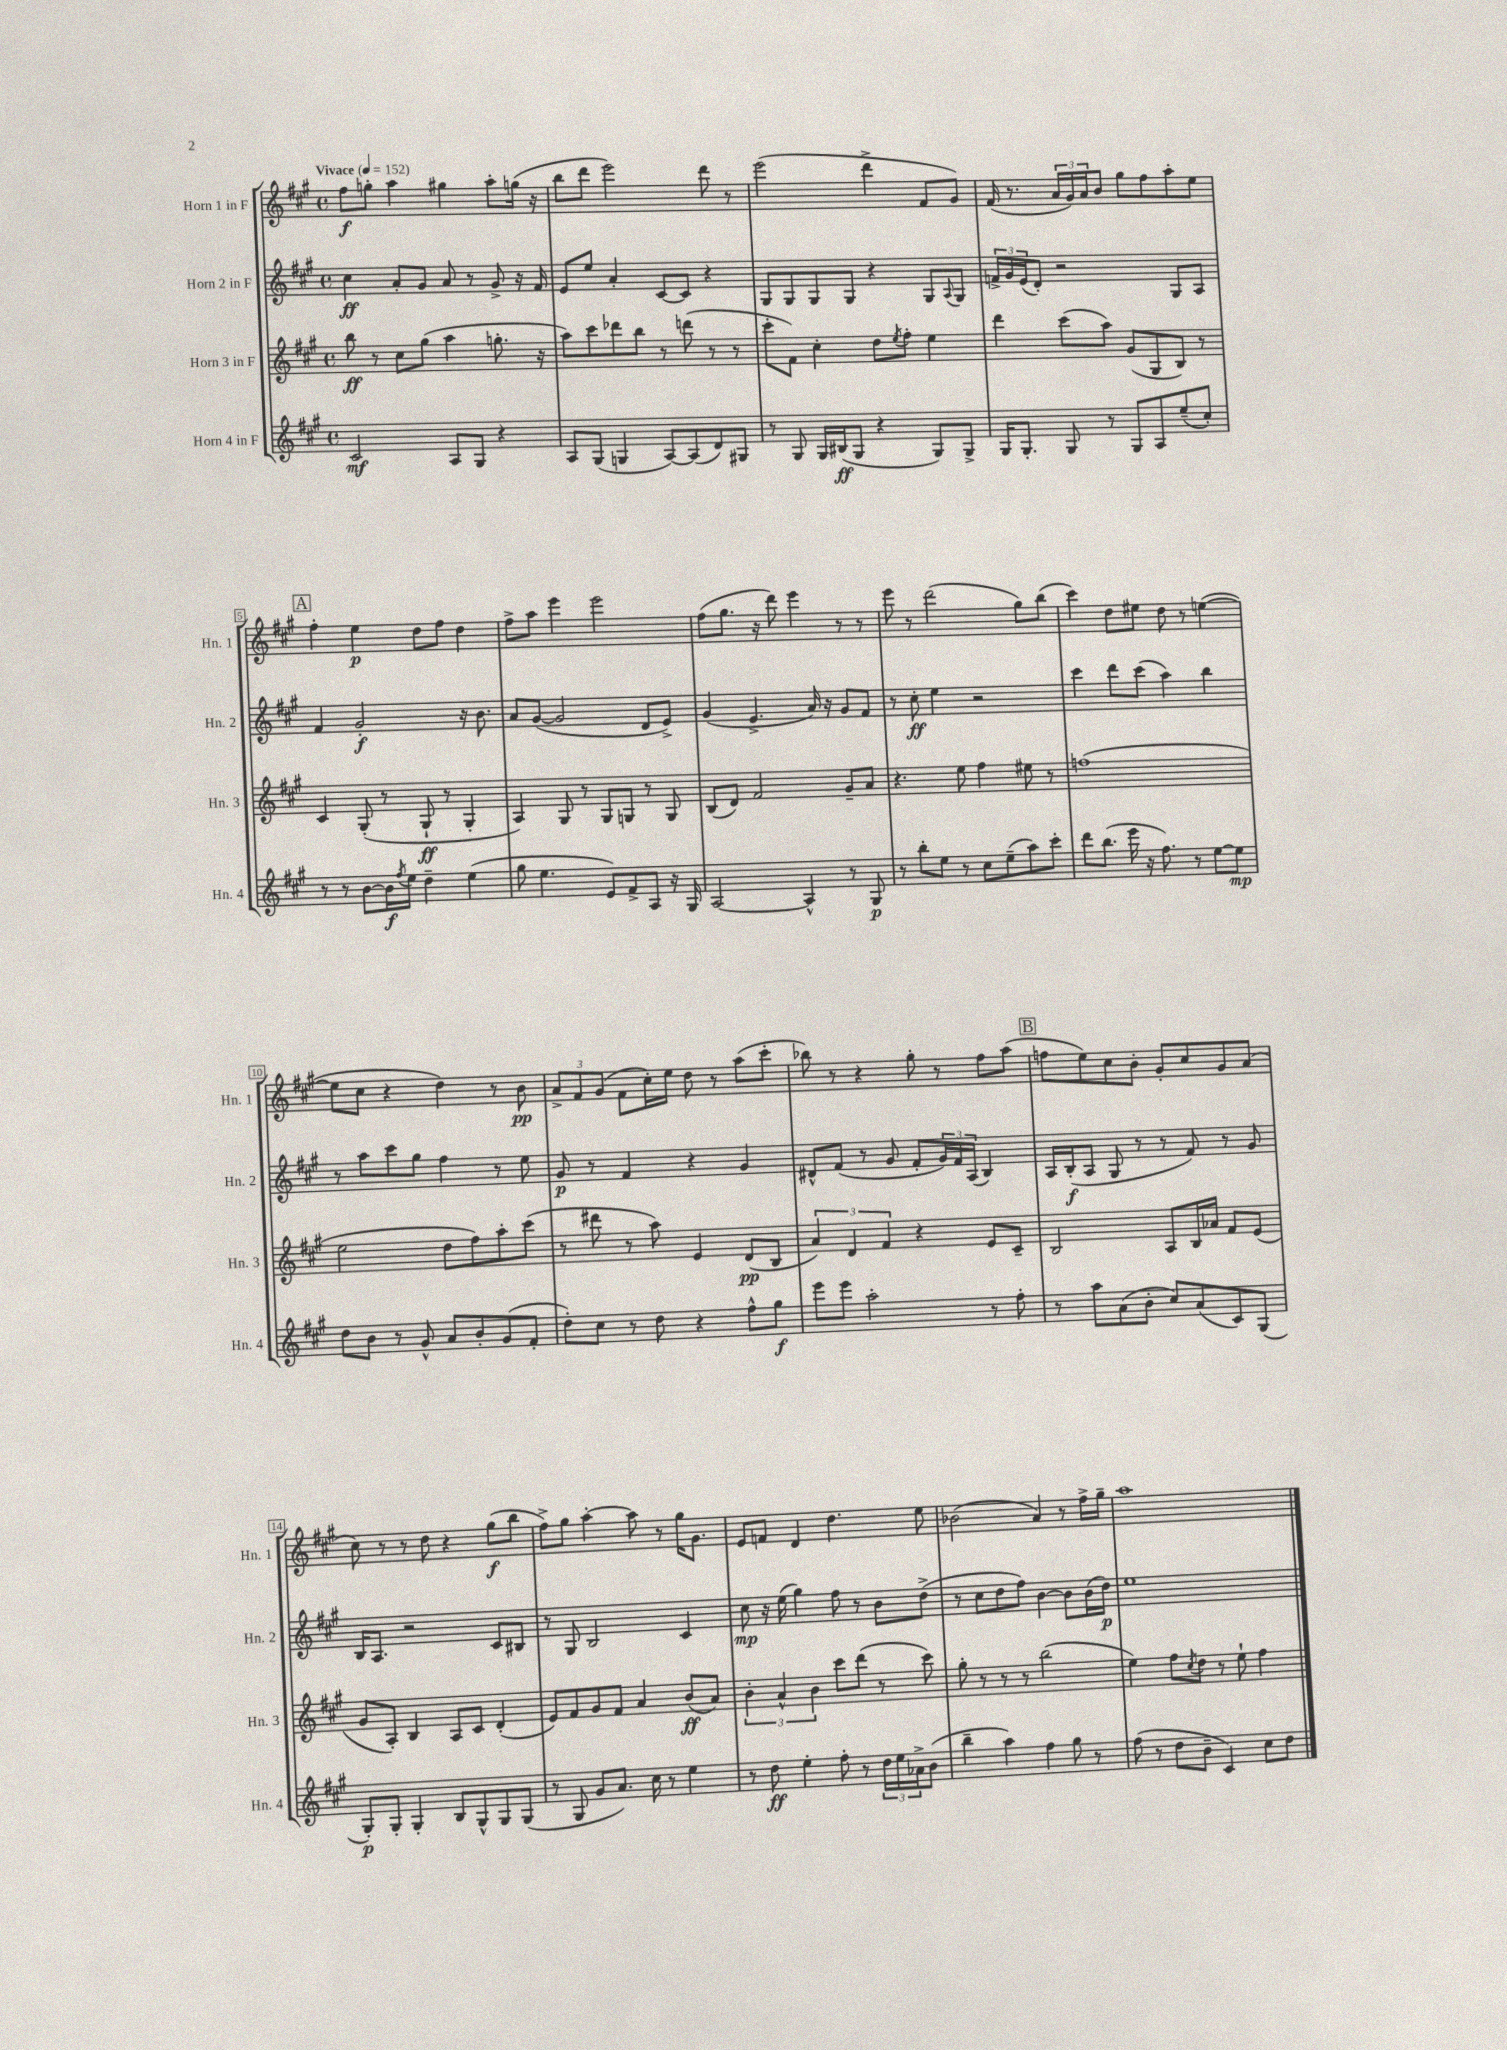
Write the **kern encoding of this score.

**kern	**dynam	**kern	**dynam	**kern	**dynam	**kern	**dynam
*part4	*part4	*part3	*part3	*part2	*part2	*part1	*part1
*staff4	*staff4	*staff3	*staff3	*staff2	*staff2	*staff1	*staff1
*I"Horn 4 in F	*	*I"Horn 3 in F	*	*I"Horn 2 in F	*	*I"Horn 1 in F	*
*I'Hn. 4	*	*I'Hn. 3	*	*I'Hn. 2	*	*I'Hn. 1	*
*clefG2	*	*clefG2	*	*clefG2	*	*clefG2	*
*k[f#c#g#]	*	*k[f#c#g#]	*	*k[f#c#g#]	*	*k[f#c#g#]	*
*M4/4	*	*M4/4	*	*M4/4	*	*M4/4	*
*met(c)	*	*met(c)	*	*met(c)	*	*met(c)	*
*MM152	*	*MM152	*	*MM152	*	*MM152	*
=1	=1	=1	=1	=1	=1	=1	=1
!	!	!	!	!	!	!LO:TX:a:B:t=Vivace	!
2c#/	mf	8bb\	ff	4cc#\	ff	8ff#\L	f
.	.	8r	.	.	.	8ggn'\J	.
.	.	8cc#\L	.	8a'/L	.	4aa\	.
.	.	(8gg#\J	.	8g#/J	.	.	.
8A/L	.	4aa\	.	8a/	.	4gg#X\	.
8G#/J	.	.	.	8r	.	.	.
4r	.	8.ggn'\	.	8g#^/	.	8aa'\L	.
.	.	.	.	16r	.	(16ggn\Jk	.
.	.	16r	.	16f#/	.	16r	.
=2	=2	=2	=2	=2	=2	=2	=2
8A/L	.	8aa\L)	.	8e/L	.	8bb\L	.
(8G#/J	.	8ccc#\	.	8ee/J	.	8ddd\J	.
4Gn/	.	8ddd-X\	.	4a'/	.	2eee\)	.
.	.	8bb\J	.	.	.	.	.
[8A/L)	.	8r	.	[8c#/L	.	.	.
(8A/]	.	(8dddn\	.	8c#/J]	.	.	.
8d/)	.	8r	.	4r	.	8ddd\	.
8G#X/J	.	8r	.	.	.	8r	.
=3	=3	=3	=3	=3	=3	=3	=3
8r	.	8ccc#'\L	.	8G#/L	.	(2eee\	.
8G#/	.	8f#\J)	.	8G#/	.	.	.
16G#/LL	.	4cc#'\	.	8G#/	.	.	.
(16B#X/J	ff	.	.	.	.	.	.
8G#/J	.	.	.	8G#/J	.	.	.
4r	.	8dd\L	.	4r	.	4ddd^\	.
.	.	8qee/	.	.	.	.	.
.	.	8ff#'\J	.	.	.	.	.
8G#/L)	.	4ee\	.	8G#/L	.	8f#/L	.
.	.	.	.	8qqA/	.	.	.
8G#^/J	.	.	.	8G#/J	.	8g#/J)	.
=4	=4	=4	=4	=4	=4	=4	=4
16G#/KL	.	4ddd\	.	24fn^/LL	.	(16f#/	.
.	.	.	.	24g#/	.	.	.
8.G#'/J	.	.	.	.	.	8.r	.
.	.	.	.	(24e/J	.	.	.
.	.	.	.	8d'/J)	.	.	.
8G#/	.	(8ccc#\L	.	2r	.	24a/LL	.
.	.	.	.	.	.	24g#/)	.
.	.	.	.	.	.	24a/J	.
8r	.	8aa\J)	.	.	.	8b/J	.
8G#/L	.	(8g#/L	.	.	.	8gg#\L	.
8A/	.	8G#/	.	.	.	8ff#\	.
(8ee~/	.	8B/J)	.	8G#/L	.	8aa'\	.
8cc#'/J)	.	8r	.	8A/J	.	8ee\J	.
!!LO:LB:g=z
!!LO:REH:place=s1:t=A
=5	=5	=5	=5	=5	=5	=5	=5
8r	.	4c#/	.	4f#/	.	4ff#'\	.
8r	.	.	.	.	.	.	.
[8b\L	.	(8G#'/	.	2g#'/	f	4ee\	p
16b\L]	f	8r	.	.	.	.	.
8qff#/	.	.	.	.	.	.	.
16ee\JJ	.	.	.	.	.	.	.
4dd~\	.	8G#`/	ff	.	.	8dd\L	.
.	.	8r	.	.	.	8ff#\J	.
(4ee\	.	4G#'/	.	16r	.	4dd\	.
.	.	.	.	8.b\	.	.	.
=6	=6	=6	=6	=6	=6	=6	=6
8gg#\	.	4A/)	.	8a/L	.	8ff#^\L	.
4.ee\	.	.	.	([8g#/J	.	8aa\J	.
.	.	8G#/	.	2g#/]	.	4eee\	.
.	.	8r	.	.	.	.	.
8e/L)	.	8G#/L	.	.	.	2eee\	.
8f#^/	.	8Gn/J	.	.	.	.	.
8A/J	.	8r	.	8d/L	.	.	.
16r	.	8G/	.	8e^/J)	.	.	.
16G#/	.	.	.	.	.	.	.
=7	=7	=7	=7	=7	=7	=7	=7
[2A/	.	(8B/L	.	(4g#/	.	(8ff#\L	.
.	.	8d/J)	.	.	.	8.gg#\J	.
.	.	2f#/	.	4.e^/	.	.	.
.	.	.	.	.	.	16r	.
.	.	.	.	.	.	8ddd\)	.
4A^^/]	.	.	.	.	.	4eee\	.
.	.	.	.	16a/)	.	.	.
.	.	.	.	16r	.	.	.
8r	.	8g#~/L	.	8g#/L	.	8r	.
8G#/	p	8a/J	.	8f#/J	.	8r	.
=8	=8	=8	=8	=8	=8	=8	=8
8r	.	4.r	.	8r	.	8eee\	.
8bb'\L	.	.	.	8cc#'\	ff	8r	.
8ee\J	.	.	.	4ee\	.	(2ddd\	.
8r	.	8ee\	.	.	.	.	.
8cc#\L	.	4ff#\	.	2r	.	.	.
(8ee~\	.	.	.	.	.	.	.
8aa\)	.	8ee#X\	.	.	.	8gg#\L)	.
8ccc#'\J	.	8r	.	.	.	(8bb\J	.
=9	=9	=9	=9	=9	=9	=9	=9
8ddd\L	.	(1ffn	.	4ccc#\	.	4ccc#\)	.
(8.bb\J	.	.	.	.	.	.	.
.	.	.	.	8ddd\L	.	8dd\L	.
16eee\	.	.	.	.	.	.	.
16r	.	.	.	(8ccc#\J	.	8ee#X\J	.
8.ff#\)	.	.	.	.	.	.	.
.	.	.	.	4aa\)	.	8dd\	.
8r	.	.	.	.	.	8r	.
[8ee\L	.	.	.	4bb\	.	([4een\	.
8ee\J]	mp	.	.	.	.	.	.
!!LO:LB:g=z
=10	=10	=10	=10	=10	=10	=10	=10
8dd\L	.	2ee\	.	8r	.	8ee\L]	.
8b\J	.	.	.	8aa\L	.	8cc#\J	.
8r	.	.	.	8ccc#\	.	4r	.
8g#^^/	.	.	.	8gg#\J	.	.	.
8a/L	.	8dd\L	.	4ff#\	.	4dd\)	.
8b'/	.	8ff#\)	.	.	.	.	.
(8g#/	.	8aa'\	.	8r	.	8r	.
8f#'/J	.	(8ccc#\J	.	8ee\	.	8b\	pp
=11	=11	=11	=11	=11	=11	=11	=11
8dd'\L)	.	8r	.	8g#/	p	12a^/L	.
.	.	.	.	.	.	12f#/	.
8cc#\J	.	8ddd#X\	.	8r	.	.	.
.	.	.	.	.	.	(12g#/J	.
8r	.	8r	.	4f#/	.	8f#\L	.
8dd\	.	8aa\)	.	.	.	16cc#'\L)	.
.	.	.	.	.	.	16ee\JJ	.
4r	.	4e/	.	4r	.	8dd\	.
.	.	.	.	.	.	8r	.
8ff#^^\L	.	(8d/L	pp	4g#/	.	(8aa\L	.
8gg#\J	f	8B/J	.	.	.	8ccc#'\J	.
=12	=12	=12	=12	=12	=12	=12	=12
8eee\L	.	6a/)	.	8d#X^^/L	.	8bb-X\)	.
8eee\J	.	.	.	(8f#/J	.	8r	.
.	.	6d/	.	.	.	.	.
2aa'\	.	.	.	8r	.	4r	.
.	.	6f#/	.	.	.	.	.
.	.	.	.	8g#/	.	.	.
.	.	4r	.	8f#'/L	.	8gg#'\	.
.	.	.	.	24g#/L)	.	8r	.
.	.	.	.	24f#/	.	.	.
.	.	.	.	(24A/JJ	.	.	.
8r	.	8e/L	.	4B/)	.	8ff#\L	.
8ff#'\	.	8c#~/J	.	.	.	(8aa\J	.
!!LO:REH:place=s1:t=B
=13	=13	=13	=13	=13	=13	=13	=13
8r	.	2B/	.	16A/LL	.	8ffn\L	.
.	.	.	.	(16B'/J	f	.	.
8aa\L	.	.	.	8A/J	.	8ee\)	.
(8a\	.	.	.	8G#/	.	8cc#\	.
8b'\J	.	.	.	8r	.	8b'\J	.
8cc#/L)	.	8A/L	.	8r	.	8g#'/L	.
(8a/	.	16B/L	.	8f#/)	.	8cc#/	.
.	.	16a-X/JJ	.	.	.	.	.
8c#/)	.	8f#/L	.	8r	.	8g#/	.
(8G#/J	.	(8e/J	.	8g#/	.	(8a/J	.
!!LO:LB:g=z
=14	=14	=14	=14	=14	=14	=14	=14
8G#'/L)	p	8g#/L	.	16B/KL	.	8cc#\)	.
.	.	.	.	8.A/J	.	.	.
8G#'/J	.	8A'/J)	.	.	.	8r	.
4G#'/	.	4B/	.	2r	.	8r	.
.	.	.	.	.	.	8dd\	.
8B/L	.	8A/L	.	.	.	4r	.
8G#^^/	.	8c#/J	.	.	.	.	.
8G#/	.	(4d'/	.	8c#/L	.	(8gg#\L	f
(8G#/J	.	.	.	8B#X/J	.	8bb\J	.
=15	=15	=15	=15	=15	=15	=15	=15
8r	.	8e/L)	.	8r	.	8ff#^\L)	.
8G#/	.	8f#/	.	8G#/	.	8gg#\J	.
8g#/L	.	8g#/	.	2B/	.	[4aa'\	.
8.a/J)	.	8f#/J	.	.	.	.	.
.	.	4a/	.	.	.	8aa\]	.
16cc#\	.	.	.	.	.	.	.
8r	.	.	.	.	.	8r	.
4ee\	.	(8b/L	ff	4c#/	.	16gg#\KL	.
.	.	.	.	.	.	8.g#\J	.
.	.	8a/J)	.	.	.	.	.
=16	=16	=16	=16	=16	=16	=16	=16
8r	.	6b'\	.	8cc#\	mp	8e/L	.
8dd\	ff	.	.	16r	.	8fn/J	.
.	.	6a^^/	.	.	.	.	.
.	.	.	.	(16ee\	.	.	.
4ee'\	.	.	.	4gg#\)	.	4d/	.
.	.	6b\	.	.	.	.	.
8ff#'\	.	8ccc#\L	.	8ff#\	.	4.dd\	.
8r	.	(8ddd\J	.	8r	.	.	.
24dd\LL	.	8r	.	8b\L	.	.	.
24ee\	.	.	.	.	.	.	.
24a-X^\J	.	.	.	.	.	.	.
(8b\J	.	8ccc#\)	.	(8dd^\J	.	8ee\	.
=17	=17	=17	=17	=17	=17	=17	=17
4bb~\	.	8gg#'\	.	8r	.	(2b-X\	.
.	.	8r	.	8cc#\L	.	.	.
4aa\)	.	8r	.	8dd\	.	.	.
.	.	8r	.	8ff#\J)	.	.	.
4ff#\	.	(2bb\	.	[4b\	.	4a/)	.
8gg#\	.	.	.	8b\L]	.	8r	.
8r	.	.	.	(16b\L	.	16ff#^\LL	.
.	.	.	.	16dd\JJ)	p	16gg#~\JJ	.
=18	=18	=18	=18	=18	=18	=18	=18
(8ff#\	.	4ee\)	.	1ee	.	1aa	.
8r	.	.	.	.	.	.	.
8dd\L	.	8ff#\L	.	.	.	.	.
.	.	8qcc#/	.	.	.	.	.
8b~\J	.	8dd\J	.	.	.	.	.
4c#/)	.	8r	.	.	.	.	.
.	.	8ee`\	.	.	.	.	.
8cc#\L	.	4ff#\	.	.	.	.	.
8dd\J	.	.	.	.	.	.	.
==	==	==	==	==	==	==	==
*-	*-	*-	*-	*-	*-	*-	*-
